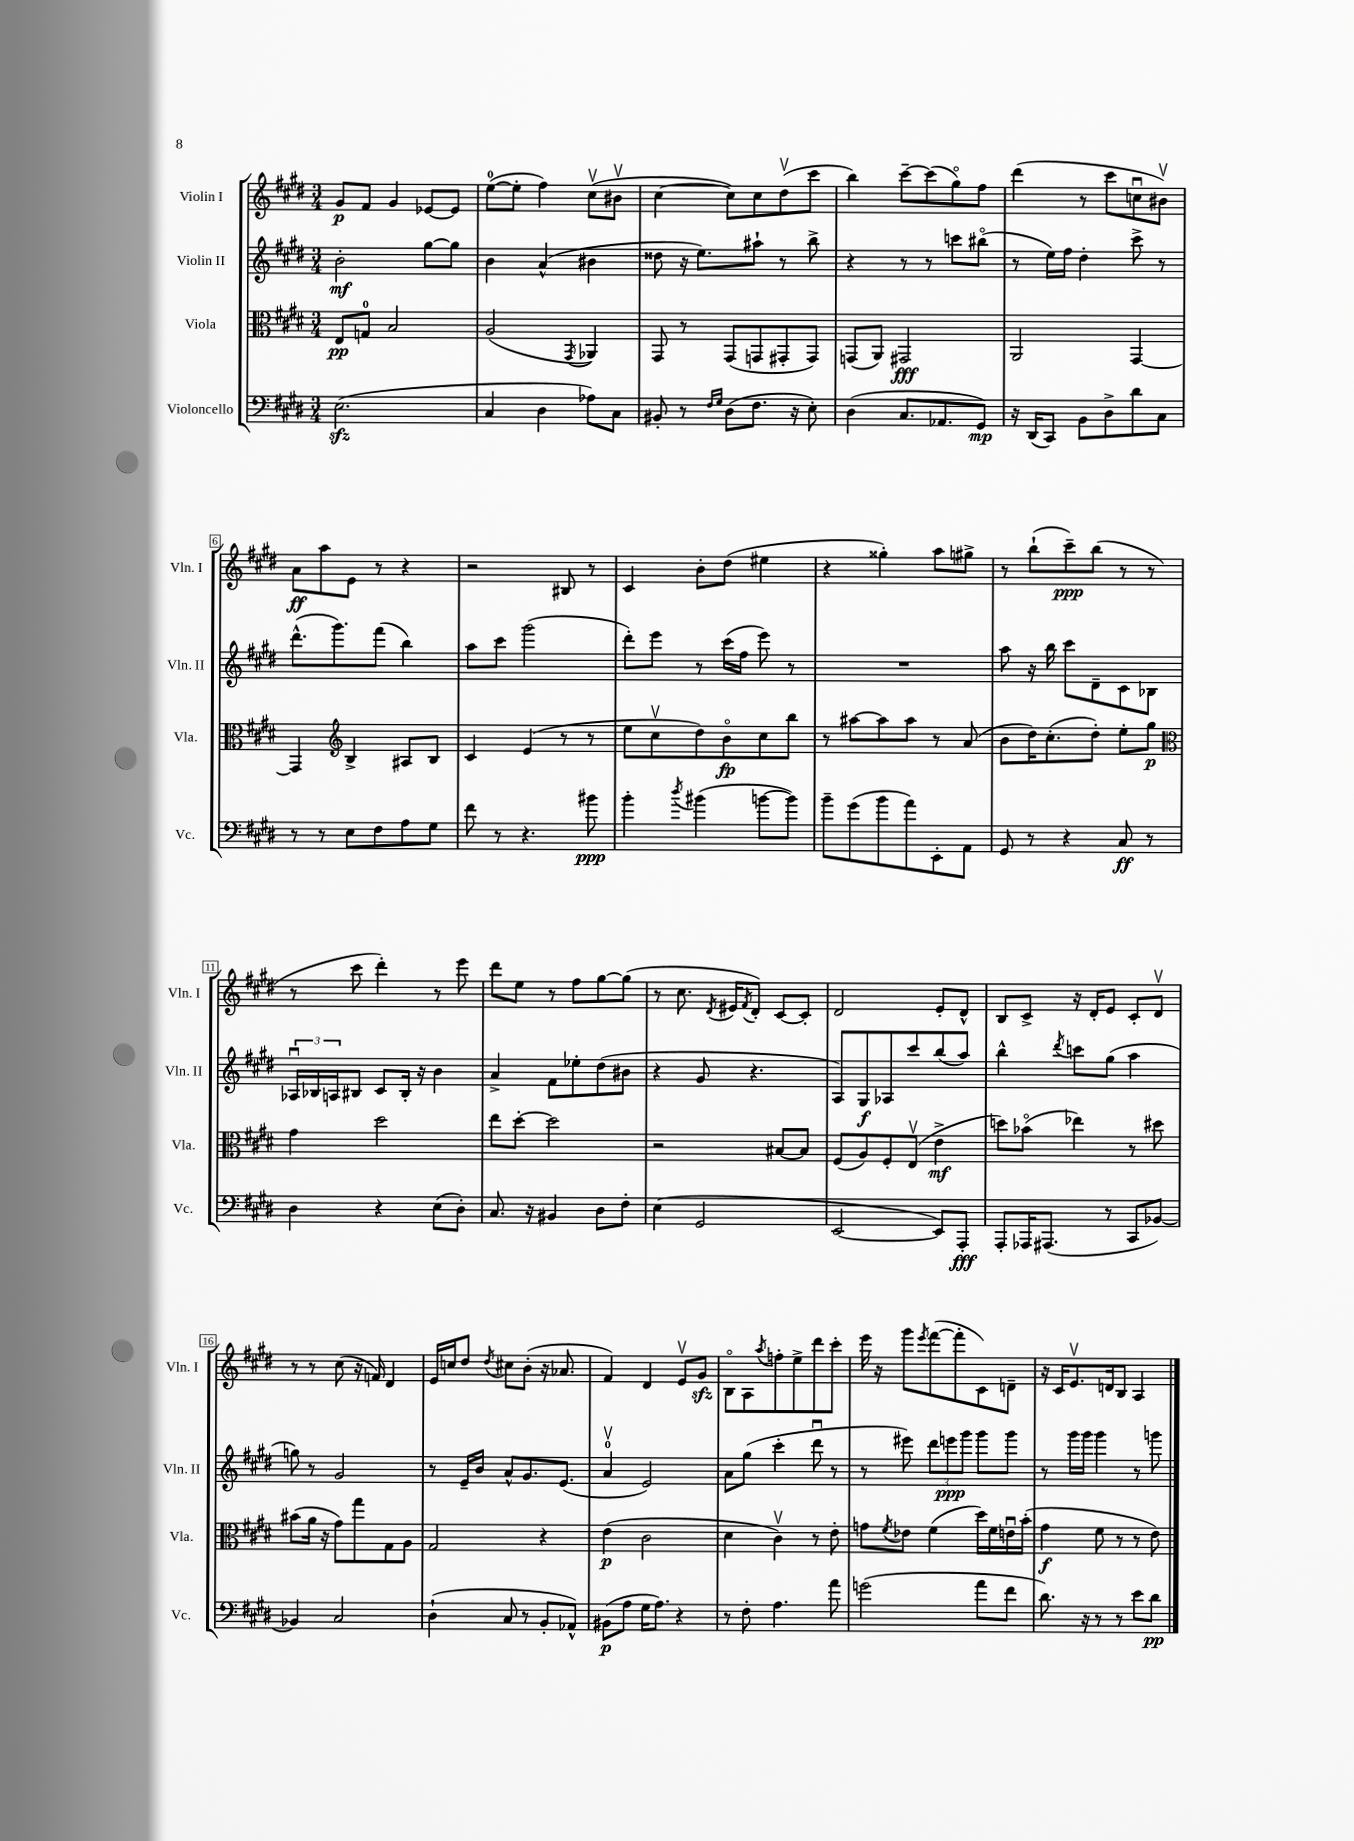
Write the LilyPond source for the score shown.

<<
\new StaffGroup <<
\new Staff = "s0" \with { instrumentName = "Violin I" shortInstrumentName = "Vln. I" } {
    \clef treble \key e \major \numericTimeSignature \time 3/4
    gis'8\p fis'8 gis'4 ees'8~ ees'8 |
    e''8-0~( e''8-. fis''4) cis''8\upbow( bis'8\upbow |
    cis''4~ cis''8) cis''8 dis''8\upbow( cis'''8 |
    b''4) cis'''8~-- cis'''8( gis''8\flageolet) fis''8 |
    dis'''4( r8 cis'''8 c''8\downbow bis'8\upbow) |
    a'8\ff a''8 e'8 r8 r4 |
    r2 bis8 r8 |
    cis'4 b'8-. dis''8( eis''4 |
    r4 gisis''4-.) a''8 gis''8-> |
    r8 b''8-!( cis'''8--\ppp) b''8( r8 r8 |
    r8 cis'''8 dis'''4-.) r8 e'''8 |
    dis'''8 e''8 r8 fis''8 gis''8~ gis''8( |
    r8 cis''8. \acciaccatura { dis'8 } eis'16 \acciaccatura { fis'8 } dis'8-.) cis'8~ cis'8-. |
    dis'2 e'8-. dis'8-^ |
    b8 cis'8-> r16 dis'16-. e'8 cis'8-. dis'8\upbow |
    r8 r8 cis''8( r16 f'16) dis'4 |
    e'16 c''16 dis''8 \acciaccatura { dis''8 } cis''8 b'8-.( r16 aes'8. |
    fis'4) dis'4 e'8\upbow gis'8\sfz |
    b8\flageolet a8 \acciaccatura { a''8 } f''8-. e''8-> dis'''8 cis'''8-. |
    e'''16 r16 gis'''8 \acciaccatura { e'''8 } fis'''8~( fis'''8-. cis'8) d'8-- |
    r16 cis'16 e'8.\upbow d'16 b8 a4 \bar "|." |
}
\new Staff = "s1" \with { instrumentName = "Violin II" shortInstrumentName = "Vln. II" } {
    \clef treble \key e \major \numericTimeSignature \time 3/4
    b'2-.\mf gis''8~ gis''8 |
    b'4 a'4-^( bis'4 |
    disis''8 r16 e''8.) ais''8-! r8 b''8-> |
    r4 r8 r8 c'''8 bis''8\flageolet( |
    r8 e''16) fis''16 dis''4-. cis'''8-> r8 |
    dis'''8.-^( gis'''8.) fis'''8( b''4) |
    a''8 cis'''8 gis'''2( |
    dis'''8-.) e'''8 r8 cis'''16( fis''16 e'''8) r8 |
    R2. |
    a''8 r16 b''16 cis'''8 dis'8-- cis'8 bes8 |
    \tuplet 3/2 { aes16\downbow bes16 a16 } bis8 cis'8 bis16-. r16 b'4 |
    a'4-> fis'8 ees''8-. dis''8( bis'8 |
    r4 gis'8 r4. |
    a8) gis8\f aes8 cis'''8 b''8( a''8) |
    b''4-^ \acciaccatura { dis'''8 } c'''8 gis''8( a''4 |
    g''8) r8 gis'2 |
    r8 e'16-- b'16 a'8-^ gis'8. e'8.( |
    a'4-0\upbow e'2) |
    a'8 gis''8( cis'''4-. dis'''8\downbow r8 |
    r8 eis'''8) \tuplet 3/2 { dis'''8 e'''8\ppp gis'''8 } gis'''8 gis'''8 |
    r8 gis'''16 gis'''16 gis'''4 r8 g'''8 \bar "|." |
}
\new Staff = "s2" \with { instrumentName = "Viola" shortInstrumentName = "Vla." } {
    \clef alto \key e \major \numericTimeSignature \time 3/4
    e8\pp g8-0 b2 |
    a2( \acciaccatura { gis,8 } aes,4) |
    gis,8 r8 gis,8( g,8 gis,8-. gis,8) |
    g,8( a,8) gis,2\fff |
    a,2 gis,4~ |
    gis,4 \clef treble b4-> ais8 b8 |
    cis'4 e'4( r8 r8 |
    e''8 cis''8\upbow dis''8) b'8\flageolet\fp cis''8 b''8 |
    r8 ais''8~ ais''8 ais''8 r8 a'8( |
    b'8 dis''16) cis''8.-.( dis''8-.) e''8-. gis''8\p |
    \clef alto gis'4 dis''2 |
    e''8 dis''8~-. dis''2 |
    r2 bis8~ bis8 |
    fis8( a8) fis8-. e8\upbow( e'4->\mf |
    d''8) bes'8\flageolet( ees''4) r8 dis''8 |
    bis'8( a'16 r16 gis'8) gis''8 gis8 a8 |
    gis2 r4 |
    e'4\p( cis'2 |
    dis'4 cis'4\upbow) r8 e'8-. |
    g'8 \acciaccatura { fis'8 } ees'8 fis'4( dis''16) fis'16 e'16\downbow b'16-.( |
    gis'4\f fis'8 r8 r8 e'8) \bar "|." |
}
\new Staff = "s3" \with { instrumentName = "Violoncello" shortInstrumentName = "Vc." } {
    \clef bass \key e \major \numericTimeSignature \time 3/4
    e2.\sfz( |
    cis4 dis4 aes8) cis8 |
    bis,8-. r8 \grace { fis16 gis16 } dis8( fis8. r16 e8-.) |
    dis4( cis8. aes,8. gis,8\mp) |
    r16 dis,16( cis,8) b,8 dis8-> dis'8 cis8 |
    r8 r8 e8 fis8 a8 gis8 |
    fis'8 r8 r4. bis'8\ppp |
    b'4-. \acciaccatura { dis''8 } bis'4( b'8~ b'8) |
    b'8-- gis'8( b'8 a'8) e,8-. a,8 |
    gis,8 r8 r4 cis8\ff r8 |
    dis4 r4 e8( dis8-.) |
    cis8. r16 bis,4 dis8 fis8-. |
    e4( gis,2 |
    e,2~ e,8) a,,8-.\fff |
    a,,8-. aes,,16 ais,,8.( r8 cis,8 bes,8~) |
    bes,4 cis2 |
    dis4-!( cis8 r8 b,8-. aes,8-^) |
    bis,8\p( a8 gis16 a8.) r4 |
    r8 fis8-. a4. a'8 |
    g'2( a'8 fis'8 |
    dis'8.) r16 r8 r8 e'8 dis'8\pp \bar "|." |
}
>>
>>
\layout { \context { \Score \override BarNumber.stencil = #(make-stencil-boxer 0.1 0.3 ly:text-interface::print) } }
